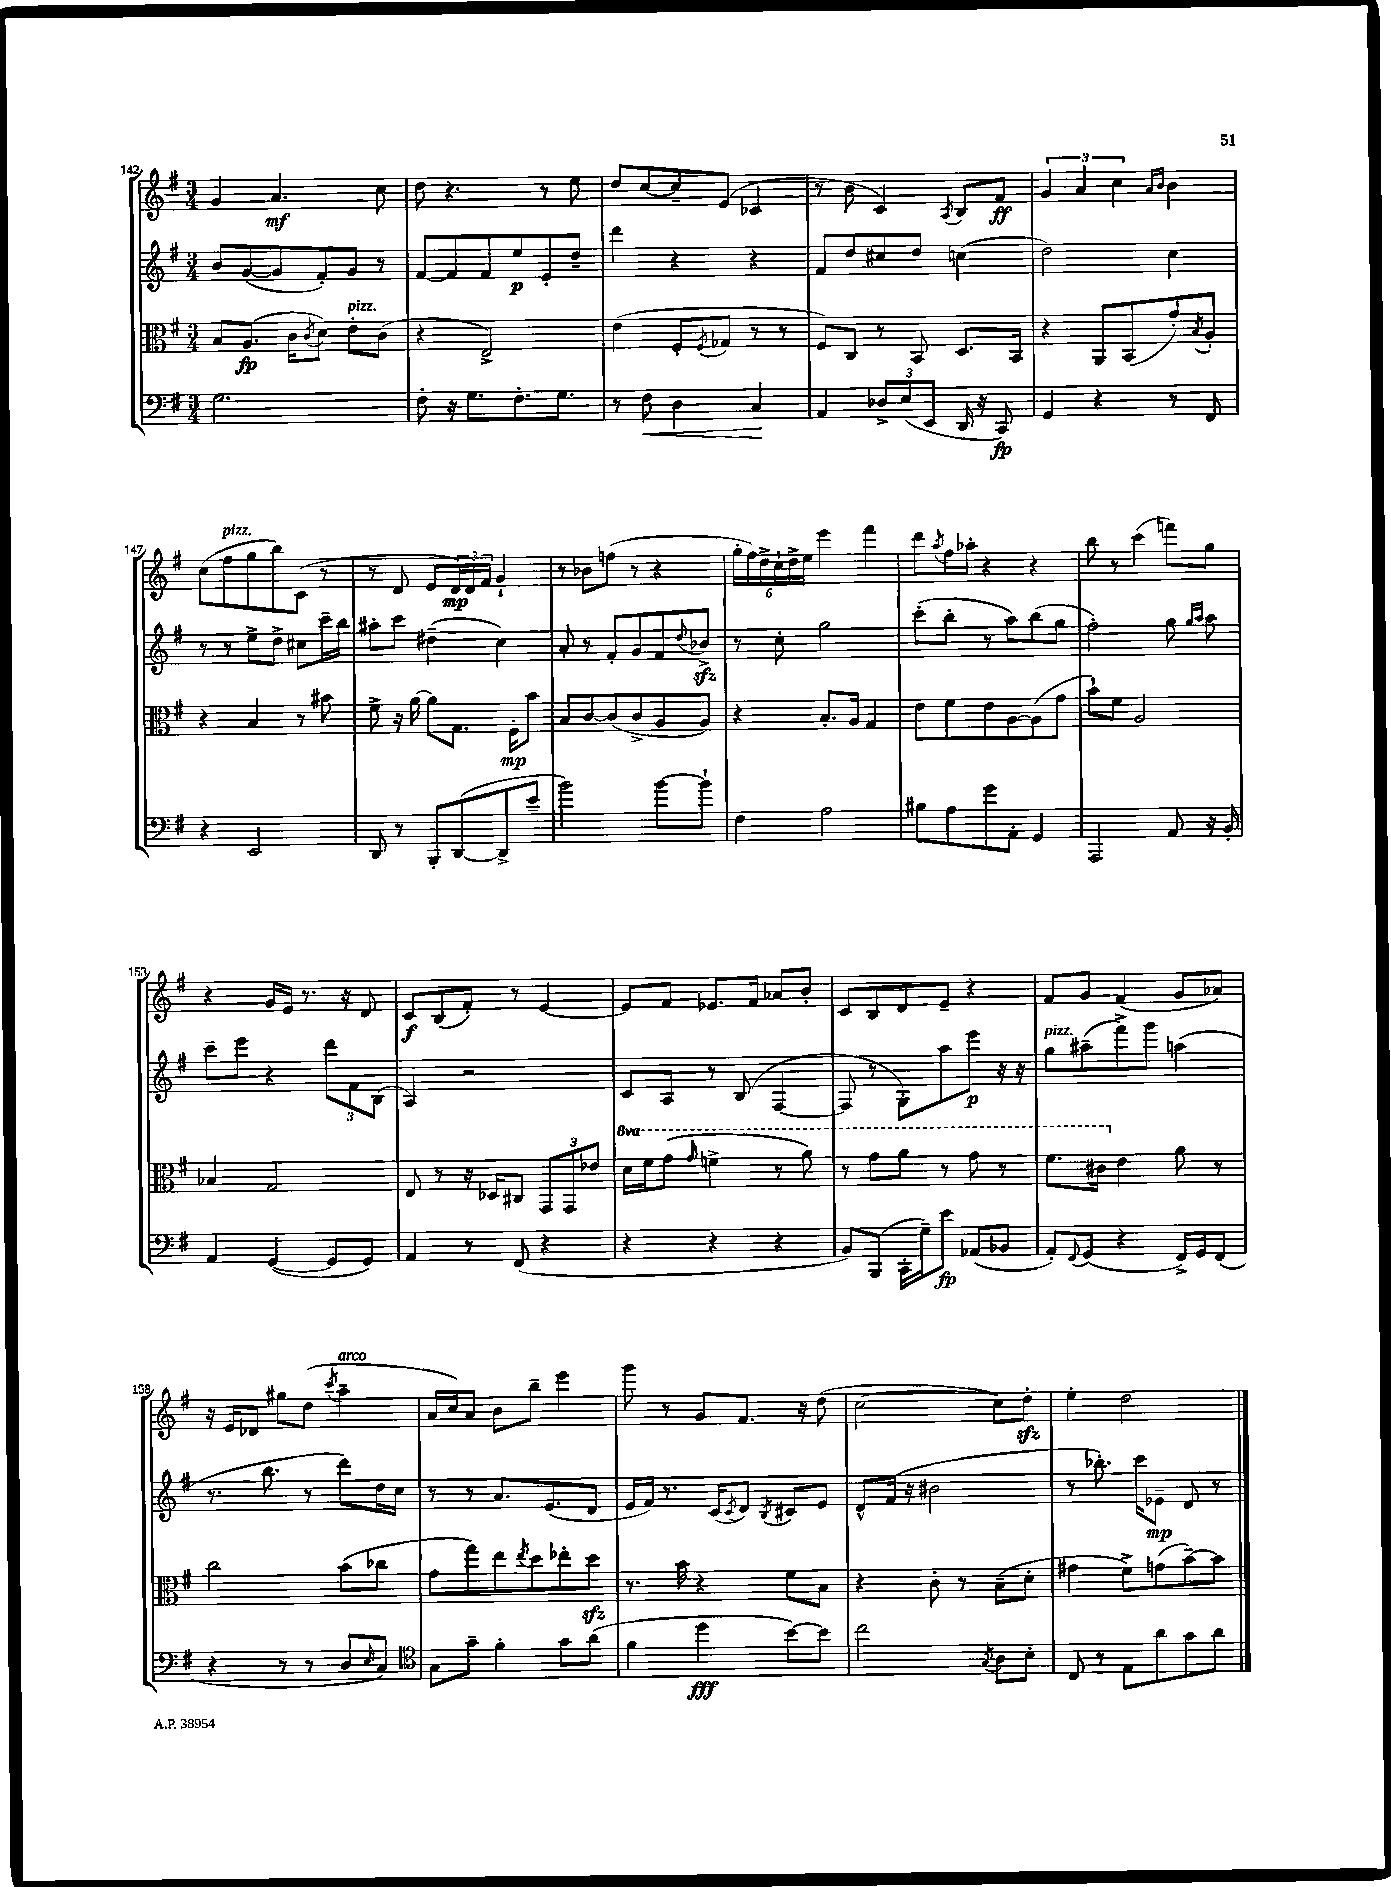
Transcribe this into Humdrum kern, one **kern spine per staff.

**kern	**dynam	**kern	**dynam	**kern	**dynam	**kern	**dynam
*part4	*part4	*part3	*part3	*part2	*part2	*part1	*part1
*staff4	*staff4	*staff3	*staff3	*staff2	*staff2	*staff1	*staff1
*clefF4	*	*clefC3	*	*clefG2	*	*clefG2	*
*k[f#]	*	*k[f#]	*	*k[f#]	*	*k[f#]	*
*M3/4	*	*M3/4	*	*M3/4	*	*M3/4	*
=142	=142	=142	=142	=142	=142	=142	=142
2.G\	.	8B/L	.	8b/L	.	4g/	.
.	.	(8.A/J	fp	([8g/	.	.	.
.	.	.	.	8g/]	.	4.a/	mf
.	.	16c\KL	.	.	.	.	.
.	.	8qc/	.	.	.	.	.
.	.	8d\J)	.	8f#'/)	.	.	.
!	!	!LO:TX:a:i:t=pizz.	!	!	!	!	!
.	.	8e'\L	.	8g/J	.	.	.
.	.	(8c\J	.	8r	.	8cc\	.
=143	=143	=143	=143	=143	=143	=143	=143
8F#'\	.	4r	.	[8f#/L	.	8dd\	.
16r	.	.	.	8f#/]	.	4.r	.
8.G\L	.	.	.	.	.	.	.
.	.	2E^/)	.	8f#/	.	.	.
8.F#'\	.	.	.	8ee/	p	.	.
.	.	.	.	8e'/	.	8r	.
8.G\J	.	.	.	.	.	.	.
.	.	.	.	8dd~/J	.	8ee\	.
=144	=144	=144	=144	=144	=144	=144	=144
8r	.	(4e\	.	4ddd\	.	8dd/L	.
!	!LO:HP:b	!	!	!	!	!	!
8F#\	<	.	.	.	.	[8cc/	.
4D\	.	8F#'/L	.	4r	.	8cc~/]	.
.	.	8qF#/	.	.	.	.	.
.	.	8G-X/J	.	.	.	(8e/J	.
4C/	.	8r	.	4r	.	4c-X/	.
.	.	8r	.	.	.	.	.
.	[	.	.	.	.	.	.
=145	=145	=145	=145	=145	=145	=145	=145
4AA/	.	8F#/L)	.	8f#/L	.	8r	.
.	.	8C/J	.	8dd/	.	8b\	.
12D-X^/L	.	8r	.	8cc#X/	.	4c/)	.
(12E/	.	.	.	.	.	.	.
.	.	8BB/	.	8dd/J	.	.	.
12EE/J	.	.	.	.	.	.	.
.	.	.	.	.	.	8qA/	.
16DD/	.	8.D/L	.	(4ccn\	.	8B/L	.
16r	.	.	.	.	.	.	.
8CC/)	fp	.	.	.	.	8f#/J	ff
.	.	16BB/Jk	.	.	.	.	.
=146	=146	=146	=146	=146	=146	=146	=146
4GG/	.	4r	.	2dd\)	.	6g/	.
.	.	.	.	.	.	6a/	.
4r	.	8AA/L	.	.	.	.	.
.	.	.	.	.	.	6cc\	.
.	.	(8BB/	.	.	.	.	.
.	.	.	.	.	.	16qqa/LL	.
.	.	.	.	.	.	16qqb/JJ	.
8r	.	8g'/)	.	4cc\	.	4b\	.
.	.	8qB/	.	.	.	.	.
8FF#/	.	8A'/J	.	.	.	.	.
!!LO:LB:g=z
=147	=147	=147	=147	=147	=147	=147	=147
4r	.	4r	.	8r	.	(8cc\L	.
!	!	!	!	!	!	!LO:TX:a:i:t=pizz.	!
.	.	.	.	8r	.	8ff#\	.
2EE/	.	4B/	.	8ee^\L	.	8gg\	.
.	.	.	.	8dd^\J	.	8bb\)	.
.	.	8r	.	8cc#X\L	.	(8c\J	.
.	.	8b#X\	.	16ccc~\L	.	8r	.
.	.	.	.	16bb\JJ	.	.	.
=148	=148	=148	=148	=148	=148	=148	=148
8DD/	.	8f#^\	.	8aa#X'\L	.	8r	.
8r	.	16r	.	8ccc\J	.	8d/	.
.	.	[16a\	.	.	.	.	.
8BBB'/L	.	8a\L]	.	(4dd#X~\	.	8e/L	.
([8DD/	.	8.G\J	.	.	.	24d/L)	mp
.	.	.	.	.	.	24d/	.
.	.	.	.	.	.	24f#/JJ	.
8DD^/]	.	.	.	4cc\)	.	4g`/	.
.	.	16F#'\KL	mp	.	.	.	.
8e~/J	.	8b\J	.	.	.	.	.
=149	=149	=149	=149	=149	=149	=149	=149
2b\)	.	8B/L	.	8a'/	.	8r	.
.	.	[8c/	.	8r	.	8b-X\L	.
.	.	(8c/]	.	8f#'/L	.	(8ffn\J	.
.	.	8c^/	.	8g/	.	8r	.
[8b\L	.	8A/	.	8f#/	.	4r	.
.	.	.	.	8qqdd/	.	.	.
8b`\J]	.	8A/J)	.	8b-Xzz^/J	.	.	.
=150	=150	=150	=150	=150	=150	=150	=150
4F#\	.	4r	.	8r	.	24gg'\LL	.
.	.	.	.	.	.	24ff#\)	.
.	.	.	.	.	.	24dd^\	.
.	.	.	.	8cc'\	.	24cc`\	.
.	.	.	.	.	.	24dd^\	.
.	.	.	.	.	.	24ee\JJ	.
2A\	.	8.B'/L	.	2gg\	.	4eee\	.
.	.	16A/Jk	.	.	.	.	.
.	.	4G/	.	.	.	4fff#\	.
=151	=151	=151	=151	=151	=151	=151	=151
8B#X\L	.	8e\L	.	(8ccc'\L	.	8ddd\L	.
.	.	.	.	.	.	8qaa/	.
8A\	.	8f#\	.	8bb'\J	.	16ff#\L	.
.	.	.	.	.	.	16aa-X'\JJ	.
8g\	.	8e\	.	8r	.	4r	.
8AA'\J	.	[8A\	.	8aa\L)	.	.	.
4GG/	.	(8A\]	.	(8bb\	.	4r	.
.	.	8g\J	.	8gg\J	.	.	.
=152	=152	=152	=152	=152	=152	=152	=152
2AAA/	.	8b`\L)	.	2ff#'\)	.	8bb\	.
.	.	8f#\J	.	.	.	8r	.
.	.	2A/	.	.	.	(4ccc\	.
8AA/	.	.	.	8gg\	.	8fffn\L)	.
.	.	.	.	16qqgg/LL	.	.	.
.	.	.	.	16qqaa/JJ	.	.	.
16r	.	.	.	8aa\	.	8gg\J	.
16BB'/	.	.	.	.	.	.	.
!!LO:LB:g=z
=153	=153	=153	=153	=153	=153	=153	=153
4AA/	.	4B-X/	.	8ccc~\L	.	4r	.
.	.	.	.	8eee\J	.	.	.
([4GG/	.	2G/	.	4r	.	16g/LL	.
.	.	.	.	.	.	16e/JJ	.
.	.	.	.	.	.	8.r	.
8GG/L]	.	.	.	12ddd\L	.	.	.
.	.	.	.	.	.	16r	.
.	.	.	.	12f#\	.	.	.
8GG/J)	.	.	.	.	.	8d/	.
.	.	.	.	(12B\J	.	.	.
=154	=154	=154	=154	=154	=154	=154	=154
4AA/	.	8E/	.	4A/)	.	8c/L	f
.	.	8r	.	.	.	(8B/	.
8r	.	16r	.	2r	.	8f#'/J)	.
.	.	16D-X/KL	.	.	.	.	.
(8FF#/	.	8C#X/J	.	.	.	8r	.
4r	.	12GG/L	.	.	.	[4e/	.
.	.	12GG/	.	.	.	.	.
.	.	12e-X/J	.	.	.	.	.
=155	=155	=155	=155	=155	=155	=155	=155
*	*	*8va	*	*	*	*	*
4r	.	16dd\LL	.	8c/L	.	8e/L]	.
.	.	16ff#\J	.	.	.	.	.
.	.	(8gg\J	.	8A/J	.	8f#/J	.
.	.	16qqgg/	.	.	.	.	.
4r	.	4ffn^\	.	8r	.	8.e-X/L	.
.	.	.	.	(8B/	.	.	.
.	.	.	.	.	.	16f#/Jk	.
4r	.	8r	.	[4F#/	.	8a-X/L	.
.	.	8aa\)	.	.	.	8b'/J	.
=156	=156	=156	=156	=156	=156	=156	=156
8BB/L)	.	8r	.	8F#/]	.	8c/L	.
(8BBB/J	.	8gg\L	.	8r	.	8B/	.
16CC'\LL	.	8aa\J	.	8G'\L)	.	8d/	.
16G~\J)	.	.	.	.	.	.	.
8e\J	fp	8r	.	8aa\	.	8e~/J	.
(8AA-X/L	.	8gg\	.	8eee\J	p	4r	.
8BB-X/J	.	8r	.	16r	.	.	.
.	.	.	.	16r	.	.	.
=157	=157	=157	=157	=157	=157	=157	=157
!	!	!	!	!LO:TX:a:i:t=pizz.	!	!	!
8AA'/L)	.	8.ff#\L	.	8gg\L	.	8f#/L	.
8qqFF#/	.	.	.	.	.	.	.
(8GG/J	.	.	.	(8aa#X~\	.	8g/J	.
.	.	16cc#X\Jk	.	.	.	.	.
*	*	*X8va	*	*	*	*	*
4r	.	4e\	.	8fff#^\)	.	(4f#/	.
.	.	.	.	8ggg\J	.	.	.
16FF#^/LL)	.	8a\	.	(4aan\	.	8g/L	.
16GG/J	.	.	.	.	.	.	.
(8FF#/J	.	8r	.	.	.	8a-X/J)	.
!!LO:LB:g=z
=158	=158	=158	=158	=158	=158	=158	=158
4r	.	2cc\	.	8.r	.	16r	.
.	.	.	.	.	.	16e/KL	.
.	.	.	.	.	.	8d-X/J	.
.	.	.	.	8.bb\	.	.	.
8r	.	.	.	.	.	8gg#X\L	.
8r	.	.	.	8r	.	(8dd\J	.
.	.	.	.	.	.	8qccc/	.
!	!	!	!	!	!	!LO:TX:a:i:t=arco	!
8D/L	.	(8b\L	.	8ddd\L)	.	4aa~\	.
16qqE/	.	.	.	.	.	.	.
8C/J)	.	8cc-X\J	.	16dd\L	.	.	.
.	.	.	.	16cc\JJ	.	.	.
=159	=159	=159	=159	=159	=159	=159	=159
*clefC4	*	*	*	*	*	*	*
8G\L	.	8g\L	.	8r	.	16a/LL	.
.	.	.	.	.	.	16cc/J)	.
8g~\J	.	8gg\)	.	8r	.	8a/J	.
4f#'\	.	8ee\	.	8.a/L	.	8b\L	.
.	.	8qee/	.	.	.	.	.
.	.	8dd\	.	.	.	8bb~\J	.
.	.	.	.	(8.e/	.	.	.
8g\L	.	8ee-X'\	.	.	.	4eee\	.
(8a\J	.	8ddzz\J	.	8d/J	.	.	.
=160	=160	=160	=160	=160	=160	=160	=160
4f#\	.	8.r	.	16e/LL	.	8ggg\	.
.	.	.	.	16f#/JJ)	.	.	.
.	.	.	.	8.r	.	8r	.
.	.	16b\	.	.	.	.	.
4dd\	fff	4r	.	.	.	8g/L	.
.	.	.	.	(16c/KL	.	.	.
.	.	.	.	8qc/	.	.	.
.	.	.	.	8d/J)	.	8.f#/J	.
.	.	.	.	8qB/	.	.	.
[8b\L)	.	8f#\L	.	8c#X/L	.	.	.
.	.	.	.	.	.	16r	.
8b\J]	.	8B\J	.	8e/J	.	(8dd\	.
=161	=161	=161	=161	=161	=161	=161	=161
2cc\	.	4r	.	8d^^/L	.	[2cc\	.
.	.	.	.	(16f#/Jk	.	.	.
.	.	.	.	16r	.	.	.
.	.	8c'\	.	2b#X\	.	.	.
.	.	8r	.	.	.	.	.
8qG/	.	.	.	.	.	.	.
8A\L	.	(8B~\L	.	.	.	8cc\L])	.
8B'\J	.	8d'\J	.	.	.	8ddzz'\J	.
=162	=162	=162	=162	=162	=162	=162	=162
8C/	.	4g#X\	.	8r	.	4ee'\	.
8r	.	.	.	8.bb-X'\)	.	.	.
8E\L	.	8f#^\L)	.	.	.	2dd\	.
.	.	.	.	16ccc\KL	.	.	.
8a\	.	(8gn\	.	8e-X~\J	mp	.	.
8g\	.	[8b~\)	.	8d/	.	.	.
8a\J	.	8b\J]	.	8r	.	.	.
==	==	==	==	==	==	==	==
*-	*-	*-	*-	*-	*-	*-	*-
